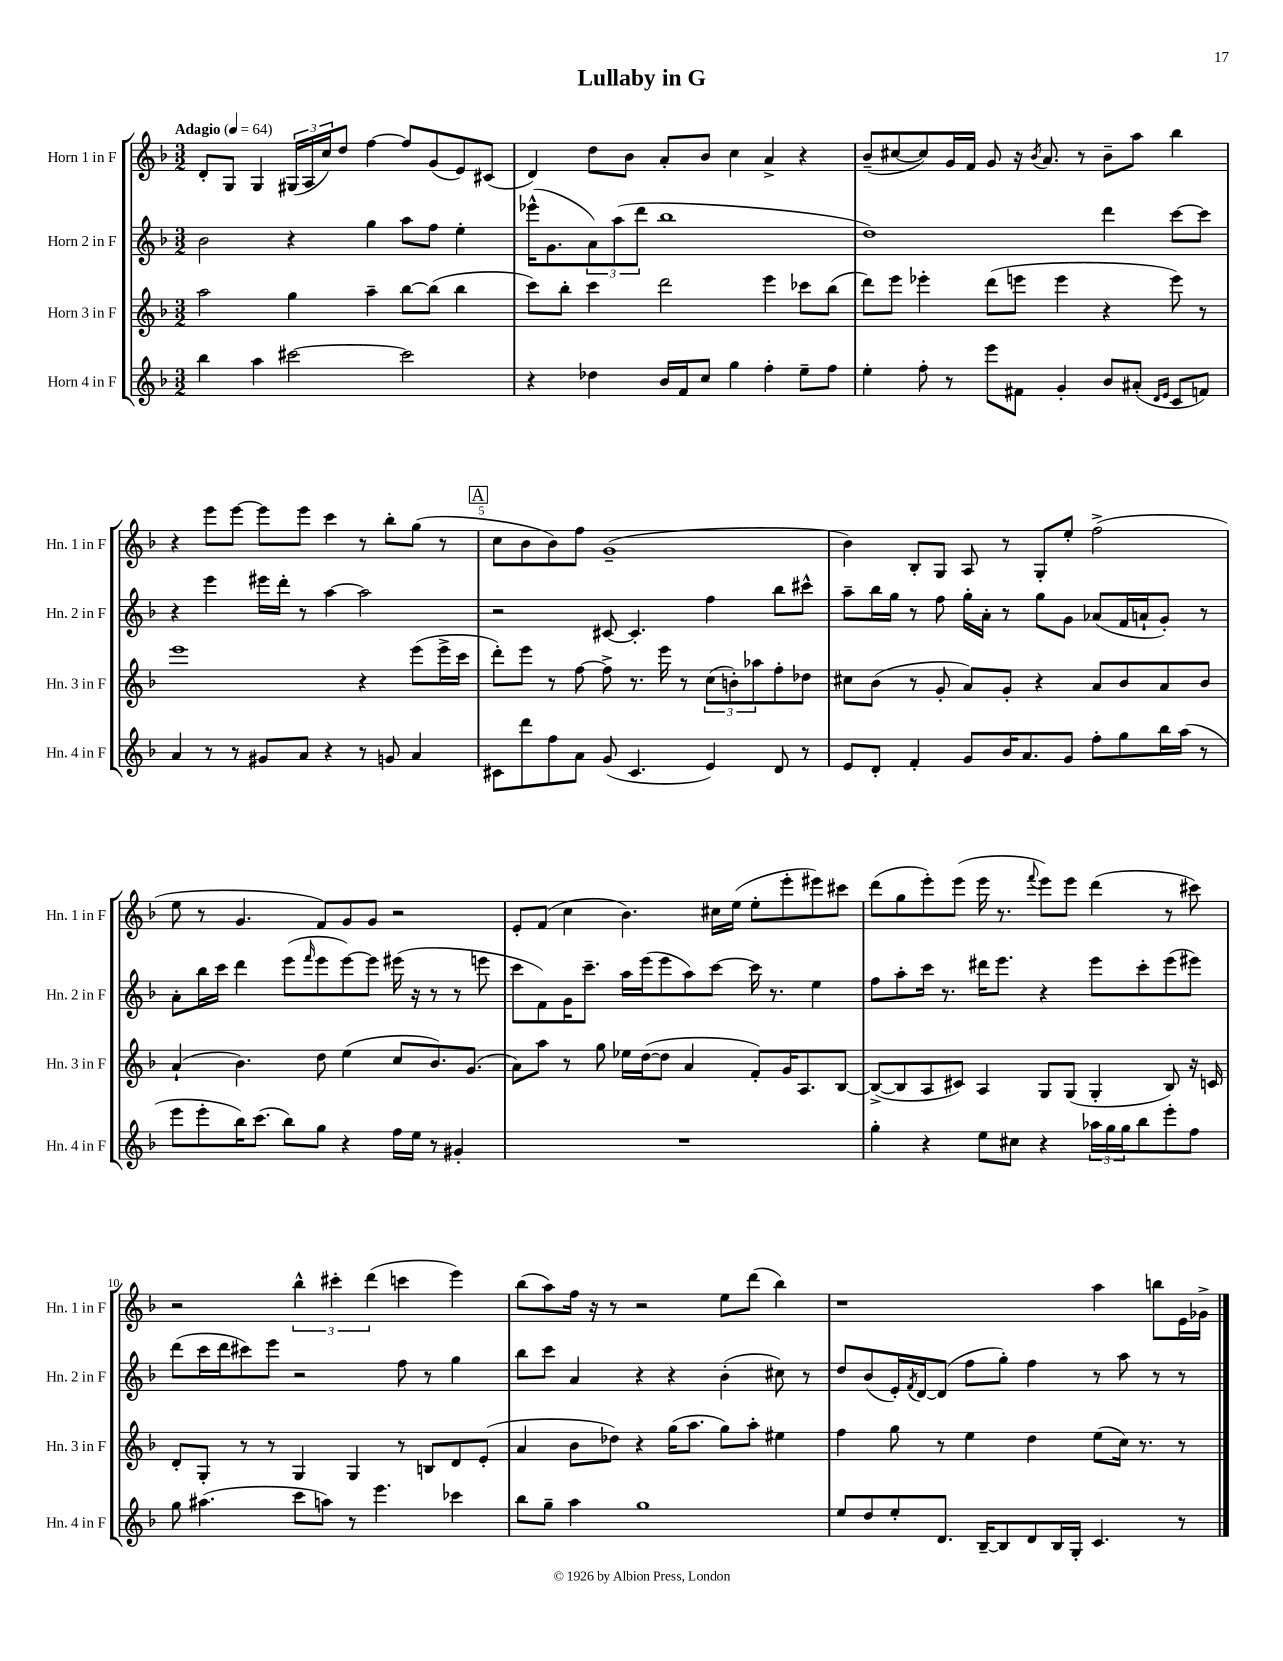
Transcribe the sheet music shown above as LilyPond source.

\header { title = "Lullaby in G" }
<<
\new StaffGroup <<
\new Staff = "s0" \with { instrumentName = "Horn 1 in F" shortInstrumentName = "Hn. 1 in F" } {
    \clef treble \key f \major \numericTimeSignature \time 3/2 \tempo "Adagio" 4 = 64
    d'8-. g8 g4 \tuplet 3/2 { gis16( a16 c''16) } d''8 f''4~ f''8 g'8( e'8) cis'8( |
    d'4) d''8 bes'8 a'8-. bes'8 c''4 a'4-> r4 |
    bes'8--( cis''8~ cis''8) g'16 f'16 g'8 r16 \acciaccatura { bes'8 } a'8. r8 bes'8-- a''8 bes''4 |
    r4 e'''8 e'''8~ e'''8 e'''8 c'''4 r8 bes''8-. g''8( r8 |
    \mark \markup { \box "A" } c''8 bes'8 bes'8) f''8 g'1--( |
    bes'4) bes8-. g8 a8 r8 g8-. e''8-. f''2->( |
    e''8 r8 g'4. f'8) g'8 g'8 r2 |
    e'8-. f'8( c''4 bes'4.) cis''16 e''16( e''8-. e'''8-. eis'''8) cis'''8 |
    d'''8( g''8 e'''8-.) e'''8( e'''16 r8. \appoggiatura { f'''8 } e'''8) e'''8 d'''4( r8 cis'''8) |
    r2 \tuplet 3/2 { bes''4-^ cis'''4-. d'''4( } c'''4 e'''4) |
    bes''8( a''8) f''16 r16 r8 r2 e''8 d'''8( bes''4) |
    r1 a''4 b''8 e'16 ges'16-> \bar "|." |
}
\new Staff = "s1" \with { instrumentName = "Horn 2 in F" shortInstrumentName = "Hn. 2 in F" } {
    \clef treble \key f \major \numericTimeSignature \time 3/2
    bes'2 r4 g''4 a''8 f''8 e''4-. |
    ees'''16-^( g'8. \tuplet 3/2 { a'8) a''8( d'''8 } bes''1 |
    d''1) d'''4 c'''8~ c'''8 |
    r4 e'''4 eis'''16 d'''16-. r8 a''4~ a''2 |
    \mark \markup { \box "A" } r2 cis'8~ cis'4.-. f''4 bes''8 cis'''8-^ |
    a''8-- bes''16 g''16 r8 f''8 g''16-. a'16-. r8 g''8 g'8 aes'8( f'16 a'16-! g'8-.) r8 |
    a'8-. bes''16 c'''16 d'''4 e'''8( \grace { f'''16 } e'''8 e'''8~) e'''8 eis'''16( r16 r8 r8 e'''8 |
    c'''8 f'8) g'16 c'''8.-- a''16 e'''16( e'''8 a''8) c'''8~ c'''16 r8. e''4 |
    f''8 a''8-. c'''16 r8. dis'''16 e'''8. r4 e'''8 c'''8-. e'''8( eis'''8) |
    d'''8( c'''16 d'''16 cis'''8) e'''8 r2 f''8 r8 g''4 |
    bes''8 c'''8 a'4 r4 r4 bes'4-.( cis''8) r8 |
    d''8 bes'8( e'16-.) \acciaccatura { f'8 } d'16~ d'8( f''8 g''8-.) f''4 r8 a''8 r8 r8 \bar "|." |
}
\new Staff = "s2" \with { instrumentName = "Horn 3 in F" shortInstrumentName = "Hn. 3 in F" } {
    \clef treble \key f \major \numericTimeSignature \time 3/2
    a''2 g''4 a''4-- bes''8~ bes''8( bes''4 |
    c'''8) bes''8-. c'''4 d'''2 e'''4 ces'''8 bes''8( |
    d'''8) e'''8 ees'''4-. d'''8( e'''8 e'''4 r4 e'''8) r8 |
    e'''1 r4 e'''8( e'''16-> c'''16 |
    \mark \markup { \box "A" } d'''8-.) e'''8 r8 f''8~ f''8-> r8. e'''16 r8 \tuplet 3/2 { c''8( b'8-.) aes''8 } f''8-. des''8 |
    cis''8 bes'8( r8 g'8-. a'8) g'8-. r4 a'8 bes'8 a'8 bes'8 |
    a'4-!( bes'4.) d''8 e''4( c''8 bes'8.) g'8.( |
    a'8) a''8 r8 g''8 ees''16 d''16~( d''8 a'4 f'8-.) g'16 a8. bes8~ |
    bes8~->( bes8 a8 cis'8) a4 g8 g8( g4-. bes8) r16 c'16 |
    d'8-. g8-. r8 r8 g4 g4 r8 b8 d'8 e'8-.( |
    a'4 bes'8 des''8) r4 g''16( a''8. g''8) a''8-. eis''4 |
    f''4 g''8 r8 e''4 d''4 e''8( c''16) r8. r8 \bar "|." |
}
\new Staff = "s3" \with { instrumentName = "Horn 4 in F" shortInstrumentName = "Hn. 4 in F" } {
    \clef treble \key f \major \numericTimeSignature \time 3/2
    bes''4 a''4 cis'''2~ cis'''2 |
    r4 des''4 bes'16 f'16 c''8 g''4 f''4-. e''8-- f''8 |
    e''4-. f''8-. r8 e'''8 fis'8 g'4-. bes'8 ais'8-.( \grace { d'16 e'16 } c'8 f'8) |
    a'4 r8 r8 gis'8 a'8 r4 r8 g'8 a'4 |
    \mark \markup { \box "A" } cis'8 d'''8 f''8 a'8 g'8( cis'4. e'4) d'8 r8 |
    e'8 d'8-. f'4-. g'8 bes'16 a'8. g'8 f''8-. g''8 bes''16 a''16( r8 |
    e'''8 e'''8-. bes''16) c'''8.( bes''8) g''8 r4 f''16 e''16 r8 gis'4-. |
    R1. |
    g''4-. r4 e''8 cis''8 r4 \tuplet 3/2 { aes''16 g''16 g''16 } bes''8 e'''8-. f''8 |
    g''8 ais''4.( c'''8 a''8) r8 e'''4. ces'''4 |
    bes''8 g''8-- a''4 g''1 |
    e''8 d''8 e''8-. d'8. bes16~-- bes8 d'8 bes16 g16-. c'4. r8 \bar "|." |
}
>>
>>
\layout { \context { \Score \override BarNumber.break-visibility = ##(#f #t #t) barNumberVisibility = #(every-nth-bar-number-visible 5) } }
